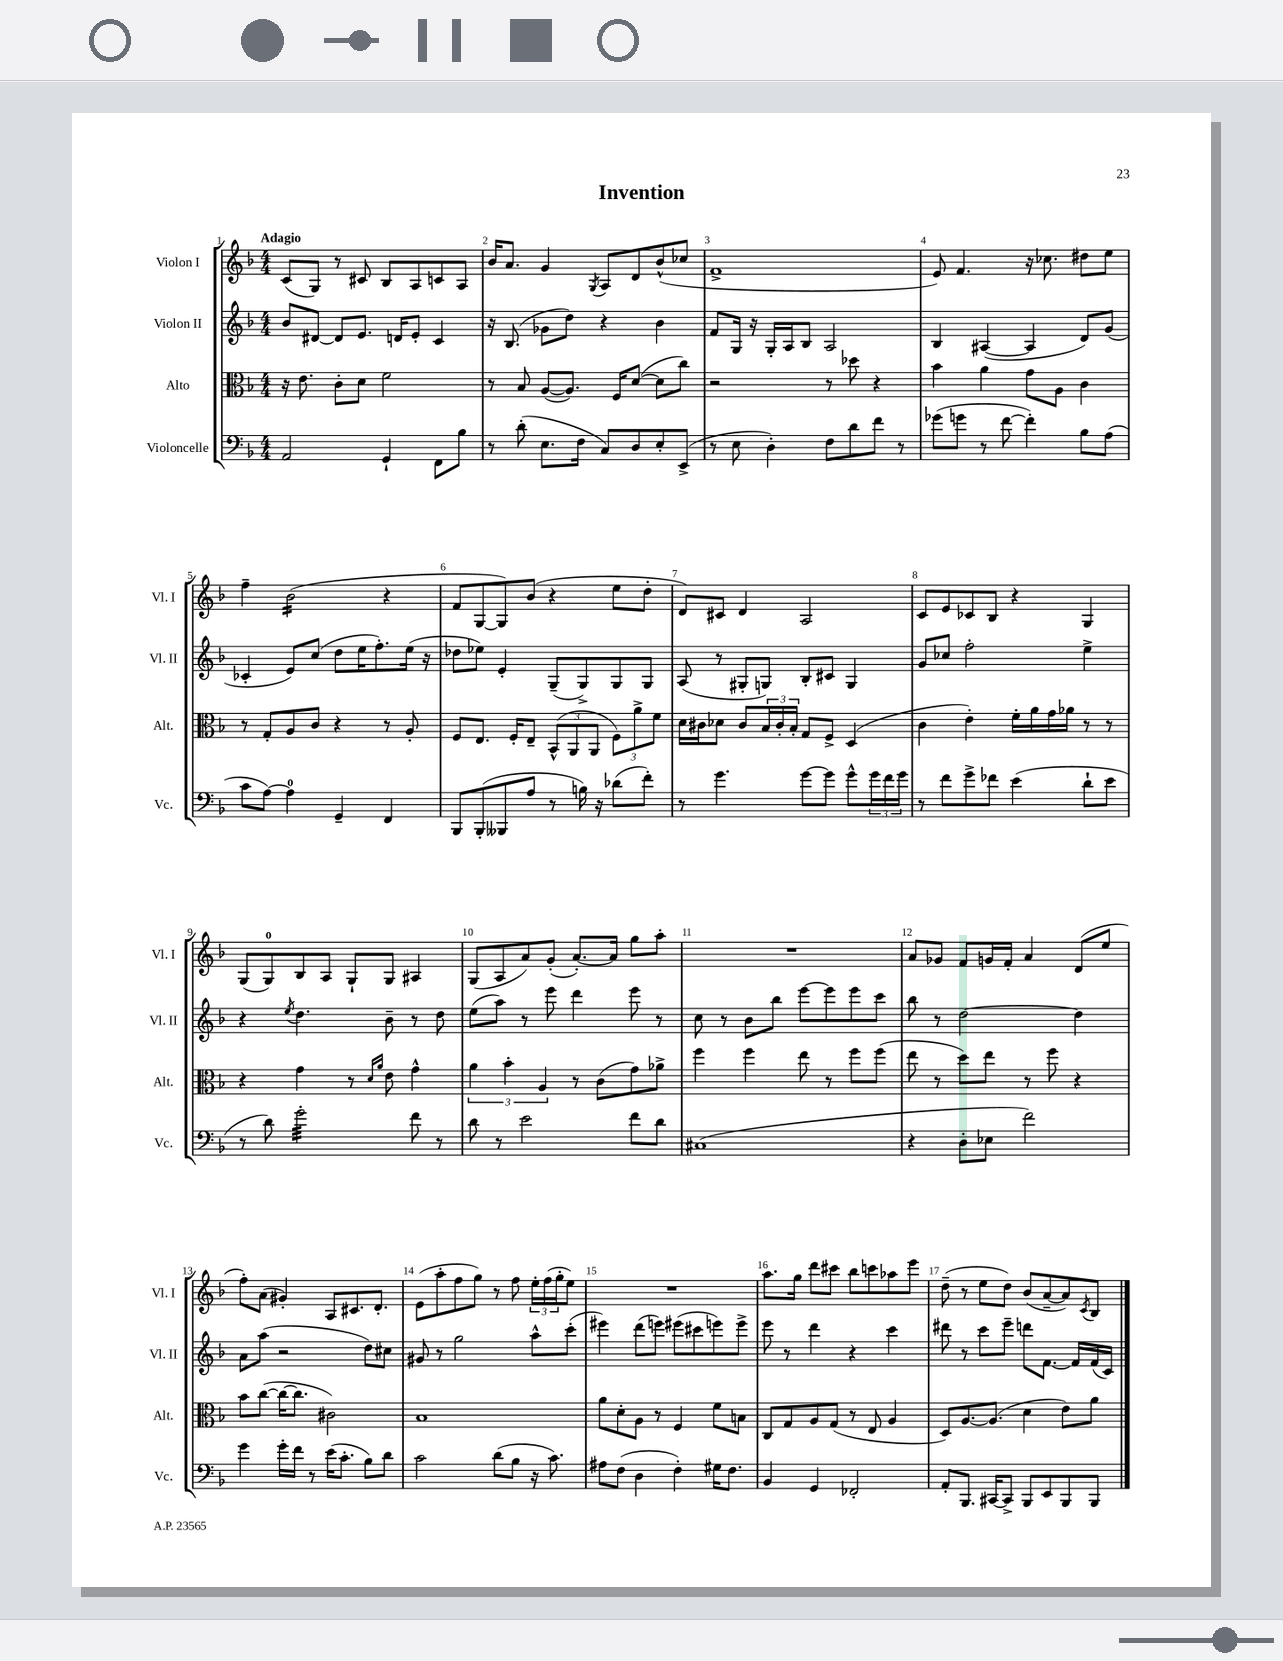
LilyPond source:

\header { title = "Invention" }
<<
\new StaffGroup <<
\new Staff = "s0" \with { instrumentName = "Violon I" shortInstrumentName = "Vl. I" } {
    \clef treble \key f \major \numericTimeSignature \time 4/4 \tempo "Adagio"
    c'8( g8) r8 cis'8 bes8 a8 c'8 a8 |
    bes'16 a'8. g'4 \acciaccatura { g8 } a8 d'8 bes'8-^( ces''8 |
    f'1-> |
    e'8) f'4. r16 ces''8. dis''8 e''8 |
    f''4-- bes'2:16( r4 |
    f'8 g8~ g8) bes'8( r4 e''8 d''8-. |
    d'8) cis'8 d'4 a2 |
    c'8 e'8 ces'8 bes8 r4 g4 |
    g8( g8-0) bes8 a8 g8-! g8 ais4 |
    g8( a8 a'8) g'8-.( a'8.~-.) a'16 g''8 a''8-. |
    R1 |
    a'8 ges'8 f'8 g'16 f'16-. a'4 d'8( e''8 |
    f''8-.) a'8( gis'4-.) a8 cis'8. d'8.-. |
    e'8( a''8-. f''8 g''8) r8 f''8 \tuplet 3/2 { e''16-. f''16( g''16-. } e''8) |
    R1 |
    a''8. g''16 d'''8 cis'''8 bes''8 c'''8 aes''8 e'''8 |
    d''8--( r8 e''8 d''8) bes'8( a'8~-- a'8) \acciaccatura { c'8 } bes8 \bar "|." |
}
\new Staff = "s1" \with { instrumentName = "Violon II" shortInstrumentName = "Vl. II" } {
    \clef treble \key f \major \numericTimeSignature \time 4/4
    bes'8 dis'8~ dis'8 e'8. d'16 e'8-. c'4 |
    r16 bes8.( ges'8 d''8) r4 bes'4 |
    f'8 g16 r16 g16-. a16 bes8 a2 |
    bes4 ais4~( ais4 d'8) g'8( |
    ces'4-. e'8) c''8( d''8 e''16 f''8.-.) e''16( r16 |
    des''8 ees''8) e'4-. g8--( g8->) g8 g8 |
    a8( r8 gis8-. g8) bes8-. cis'8 g4 |
    g'8 ces''8 f''2-. e''4-> |
    r4 \acciaccatura { e''8 } d''4. bes'8-- r8 d''8 |
    e''8( a''8) r8 e'''8 d'''4 e'''8 r8 |
    c''8 r8 bes'8 bes''8 e'''8~ e'''8 e'''8 c'''8 |
    bes''8 r8 d''2~ d''4 |
    a'8 a''8( r2 d''8) cis''8 |
    gis'8 r8 g''2 a''8-^ c'''8-.( |
    eis'''4) d'''8( e'''8) eis'''8( cis'''8 e'''8) e'''8-> |
    e'''8 r8 d'''4 r4 c'''4 |
    dis'''8 r8 c'''8 e'''8-- d'''8 f'8.~ f'16 f'16( c'16) \bar "|." |
}
\new Staff = "s2" \with { instrumentName = "Alto" shortInstrumentName = "Alt." } {
    \clef alto \key f \major \numericTimeSignature \time 4/4
    r16 e'8. c'8-. d'8 f'2 |
    r8 bes8 a8~( a8.) f16 d'8~( d'8 c''8) |
    r2 r8 des''8 r4 |
    bes'4 a'4 g'8 a8 c'4 |
    r8 g8-. a8 c'8 r4 r8 a8-. |
    f8 e8. f16-. e8-- \tuplet 3/2 { bes,8-^( a,8 a,8 } \tuplet 3/2 { f8) a'8-> f'8 } |
    d'16 cis'16 des'8 cis'8 \tuplet 3/2 { bes16 cis'16-. bes16-. } g8 f8-> d4( |
    c'4 e'4-.) f'16-. a'16 g'16 aes'16 r8 r8 |
    r4 g'4 r8 \grace { d'16 a'16 } e'8 g'4-^ |
    \tuplet 3/2 { a'4 bes'4-. a4 } r8 c'8( g'8) aes'8-> |
    f''4 f''4 e''8 r8 f''8 f''8( |
    e''8 r8 d''8) e''8 r8 f''8 r4 |
    bes'8 c''8~( c''16~ c''8. cis'2) |
    bes1 |
    a'8 d'8-. a8 r8 f4 f'8 b8 |
    c8 g8 a8 g8( r8 e8 a4 |
    d8) a8.~ a8.( d'4 e'8) a'8 \bar "|." |
}
\new Staff = "s3" \with { instrumentName = "Violoncelle" shortInstrumentName = "Vc." } {
    \clef bass \key f \major \numericTimeSignature \time 4/4
    a,2 g,4-! f,8 bes8 |
    r8 d'8-.( e8. f16 c8) d8 e8-. e,8->( |
    r8 e8 d4-.) f8 d'8 f'8 r8 |
    ges'8( g'8 r8 f'8~ f'4-.) bes8 a8( |
    c'8 a8~) a4-0 g,4-- f,4 |
    bes,,8 bes,,8-.( beses,,8 a8 r8 b16) r16 des'8( f'8-.) |
    r8 g'4. g'8~ g'8 g'8-^ \tuplet 3/2 { g'16 f'16 g'16 } |
    r8 f'8 g'8-> fes'8 e'4( d'8-! e'8 |
    r8 d'8) g'2:32-. f'8 r8 |
    d'8 r8 e'2 f'8 d'8 |
    cis1( |
    r4 d8-. ees8 f'2) |
    g'4 g'16-. f'16 r8 e'16( c'8.-. bes8) d'8 |
    c'2 d'8( bes8 r16 c'8.) |
    ais8 f8( d4 f4-.) gis16 f8. |
    bes,4 g,4 fes,2-. |
    a,8-. bes,,8. cis,16~ cis,8-> bes,,8 e,8 bes,,8 bes,,8 \bar "|." |
}
>>
>>
\layout { \context { \Score \override BarNumber.break-visibility = ##(#f #t #t) barNumberVisibility = #all-bar-numbers-visible } }
